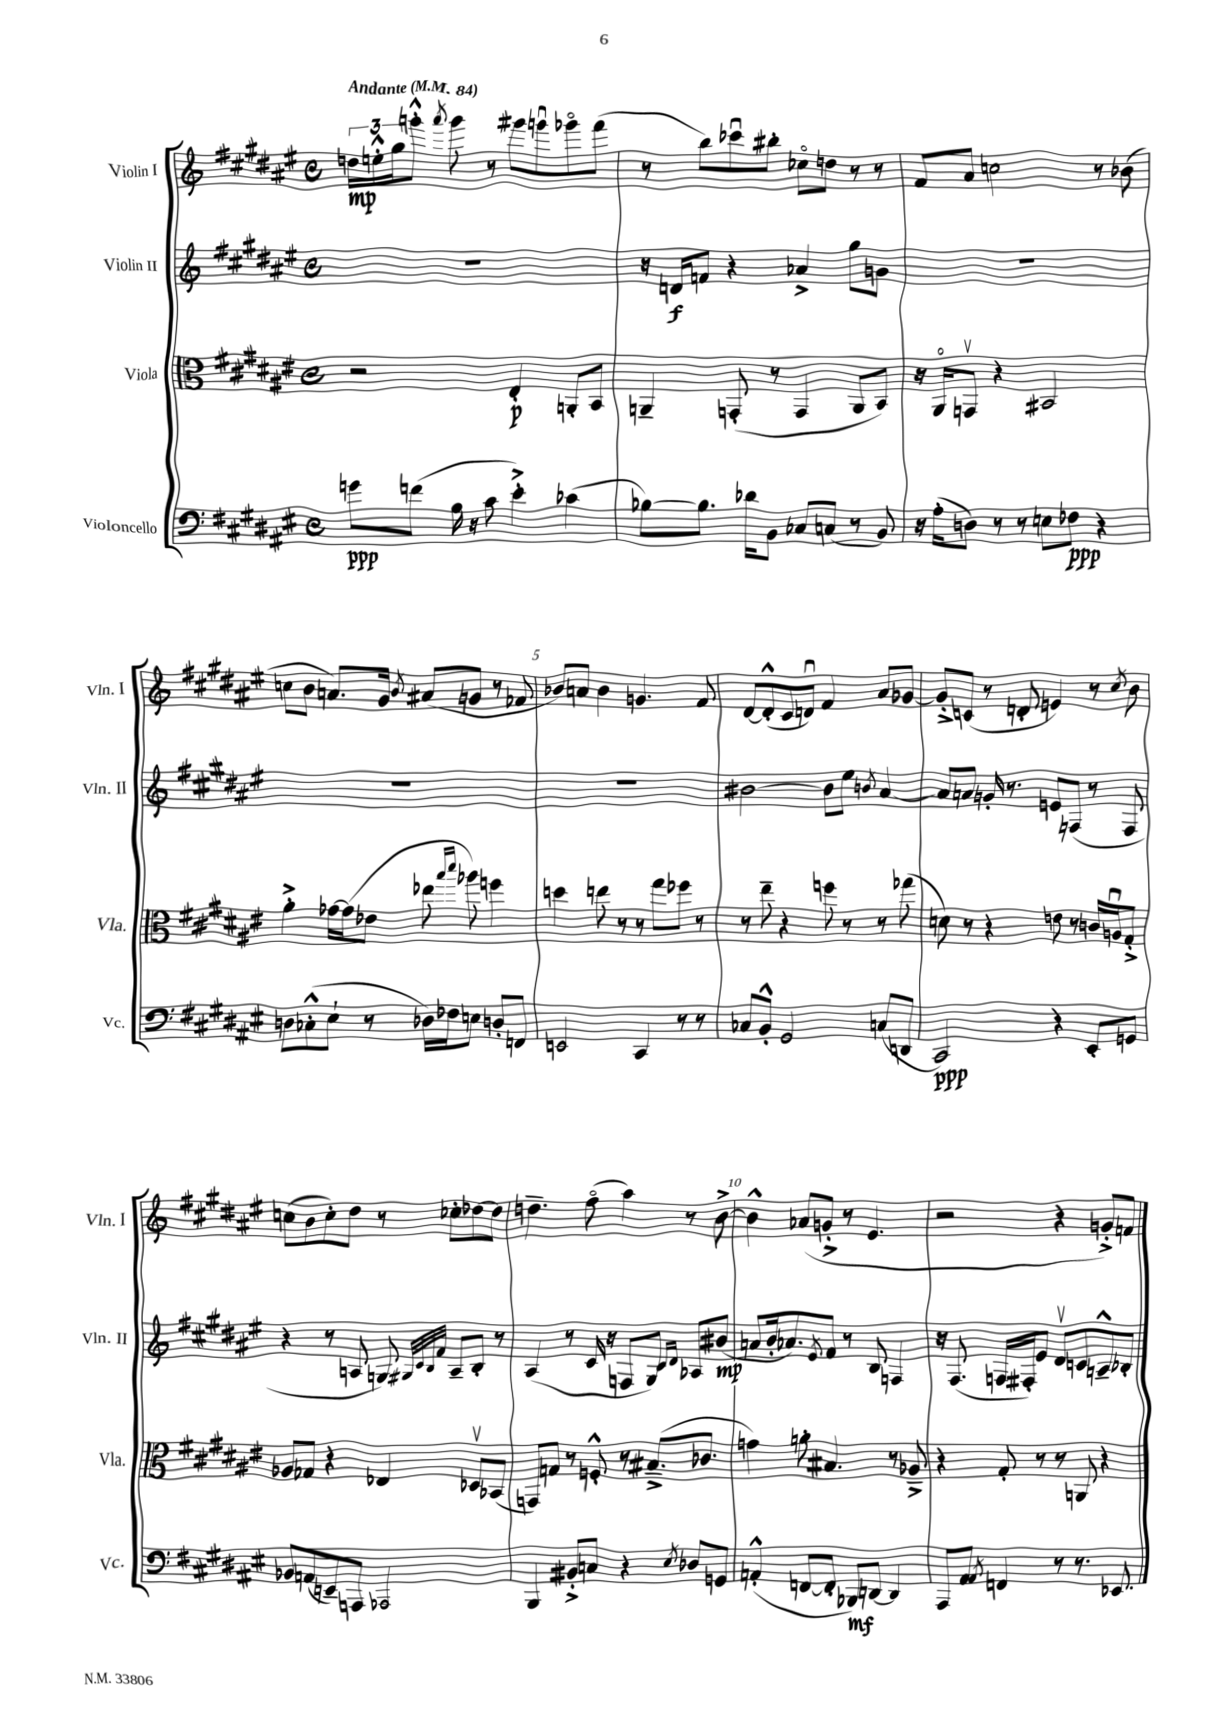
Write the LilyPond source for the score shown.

<<
\new StaffGroup <<
\new Staff = "s0" \with { instrumentName = "Violin I" shortInstrumentName = "Vln. I" } {
    \clef treble \key fis \major \defaultTimeSignature \time 4/4 \tempo "Andante" 4 = 84
    \tuplet 3/2 { d''16\mp e''16-.-^ gis''16 } g'''8-.-^ \acciaccatura { ais'''8 } g'''8 r8 gis'''8 g'''8\downbow ges'''8\flageolet fis'''8( |
    r8 b''8) ces'''8\downbow bis''8-. ces''8\flageolet d''8 r8 r8 |
    fis'8 ais'8 c''2 r8 bes'8( |
    c''8 b'8 a'8.) gis'16 \acciaccatura { b'8 } ais'8( g'8 r8 fes'8 |
    bes'8) a'8 bes'4 g'4. fis'8 |
    dis'8~ dis'8-.-^( cis'8 d'8\downbow) fis'4 ais'8 ges'8~ |
    ges'8-.-> c'8( r8 d'8-. e'4) r8 \acciaccatura { cis''8 } b'8 |
    c''8( b'8 c''8-.) dis''8 r8 ces''8-. des''8~ des''8 |
    d''4.-- fis''8\flageolet( ais''4) r8 b'8~-> |
    b'4-^ aes'8( g'8-.-> r8 eis'4. |
    r2 r4 g'8-.->) f'8 \bar "|." |
}
\new Staff = "s1" \with { instrumentName = "Violin II" shortInstrumentName = "Vln. II" } {
    \clef treble \key fis \major \defaultTimeSignature \time 4/4
    R1 |
    r16 d'16\f f'8 r4 aes'4-> gis''8 g'8 |
    R1 |
    R1 |
    R1 |
    bis'2~ bis'8 eis''8 \acciaccatura { b'8 } ais'4~ |
    ais'8 a'8 g'16-. r8. e'8 f8( r8 f8 |
    r4 r8 a8 g8) \grace { gis32 cis'32 b32 fis'32 } a8-- b8-. r8 |
    ais4( r8 cis'16 r16 f8 gis8) \grace { cis'16 dis'16 } aes8 bis'8\mp( |
    a'8 b'16-. aes'8.) \acciaccatura { eis'8 } fis'8 r8 b8 f4 |
    r16 fis8.( f16 fis16-.) eis'8 dis'8\upbow c'8 a8---^ bes8-. \bar "|." |
}
\new Staff = "s2" \with { instrumentName = "Viola" shortInstrumentName = "Vla." } {
    \clef alto \key fis \major \defaultTimeSignature \time 4/4
    r2 eis4-.\p a,8-. b,8 |
    a,4-- g,8-.( r8 g,4 a,8 b,8) |
    r16 ais,16\flageolet g,8\upbow r4 bis,2 |
    ais'4-.-> ges'16~ ges'16( ees'8 ees''8 \grace { b''16 dis'''16 } aes''8) f''4 |
    d''4 e''8 r8 r8 gis''8 fes''8 r8 |
    r8 eis''8-- r4 f''8 r8 r8 ges''8( |
    d'8) r8 r4 e'8 r8 c'16 a16\downbow gis8-.-> |
    aes8 ges8 r4 ees4 des8\upbow bes,8( |
    g,8) g8 r8 f8-.-^ r8 bis8.--->( ces'8. |
    g'4) a'8-. bis4. r8 aes8---> |
    r4 gis8-. r8 r8 a,8 r4 \bar "|." |
}
\new Staff = "s3" \with { instrumentName = "Violoncello" shortInstrumentName = "Vc." } {
    \clef bass \key fis \major \defaultTimeSignature \time 4/4
    g'8\ppp f'8( b16 r16 cis'8 eis'4-.->) ces'4( |
    bes8~) bes8. des'16 b,8 ces8 c8( r8 b,8) |
    r16 ais16-.( d8) r8 r8 e8 fes8\ppp r4 |
    d8 ces8-.-^( eis8-! r8 des16) fes16 e8 d8-. f,8 |
    e,2 cis,4 r8 r8 |
    ces8 b,8-.-^ gis,2 c8( d,8 |
    cis,2\ppp) r4 eis,8-. g,8 |
    bes,8 a,8( e,8--) a,,8 aes,,2 |
    b,,4 bis,8-.-> c8 r4 \acciaccatura { eis8 } des8 g,8 |
    a,4-.-^( f,8~ f,8-. bes,,8\mf) d,8~ d,4 |
    ais,,8 ais,8 \acciaccatura { ais,8 } f,4 r8 r8. ees,8. \bar "|." |
}
>>
>>
\layout { \context { \Score \override BarNumber.break-visibility = ##(#f #t #t) barNumberVisibility = #(every-nth-bar-number-visible 5) } }
